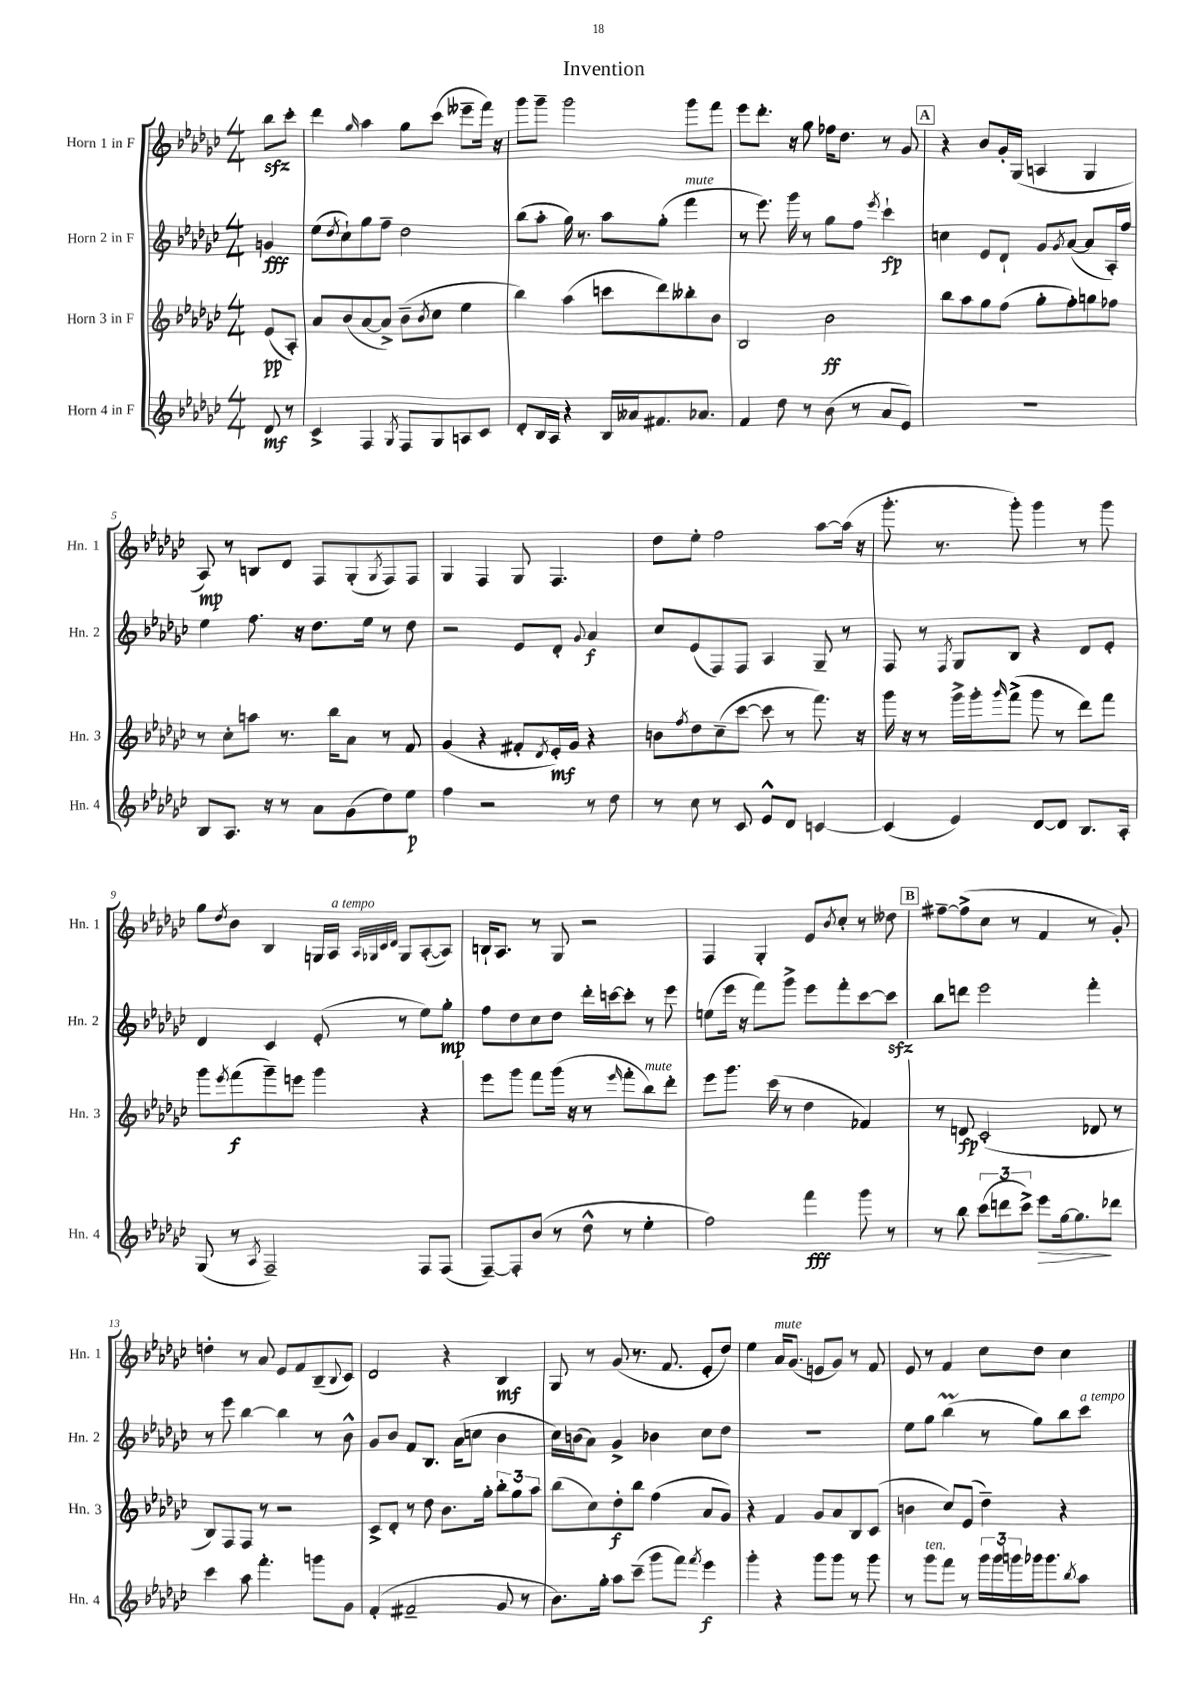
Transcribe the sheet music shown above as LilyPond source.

\header { title = "Invention" }
<<
\new StaffGroup <<
\new Staff = "s0" \with { instrumentName = "Horn 1 in F" shortInstrumentName = "Hn. 1" } {
    \clef treble \key ges \major \numericTimeSignature \time 4/4 \partial 4
    bes''8\sfz ces'''8-. |
    des'''4 \grace { ges''16 } aes''4 ges''8 ces'''8( eeses'''8-- f'''16) r16 |
    ges'''8 ges'''8-- ges'''2 ges'''8 f'''8 |
    ees'''8 des'''8.-. r16 ges''8 fes''16 des''8. r8 ges'8 |
    \mark \markup { \box "A" } r4 bes'8 ges'16-. ges16( a4 ges4 |
    aes8\mp) r8 b8 des'8 f8 ges8-.( \acciaccatura { ges8 } f8) f8 |
    ges4 f4 ges8 f4. |
    des''8 ees''8-. f''2 aes''8~ aes''16( r16 |
    ges'''8.-. r8. ges'''8-.) ges'''4 r8 ges'''8 |
    ges''8 \acciaccatura { des''8 } bes'8 bes4 g16 aes16^\markup { \italic "a tempo" } \grace { aes32 ges32 ces'32 des'32 } ges8 aes8~-.( aes8) |
    b16-! aes8. r8 ges8 r2 |
    f4 ges4-. ees'8 \acciaccatura { bes'8 } ces''8-. r8 deses''8 |
    \mark \markup { \box "B" } fis''8~-- fis''8->( ces''8 r8 f'4 r8 ges'8-.) |
    d''4-. r8 aes'8 ees'8 f'8 bes8--( \appoggiatura { bes8 } ces'8) |
    des'2 r4 bes4\mf |
    ges8 r8 ges'8( r8. f'8. ees'8-. des''8) |
    ees''4 aes'16^\markup { \italic "mute" } ges'8.( e'8 ges'8) r8 f'8 |
    ees'8 r8 f'4 ces''8 des''8 ces''4 \bar "|." |
}
\new Staff = "s1" \with { instrumentName = "Horn 2 in F" shortInstrumentName = "Hn. 2" } {
    \clef treble \key ges \major \numericTimeSignature \time 4/4 \partial 4
    g'4\fff |
    ees''8( \acciaccatura { des''8 } ces''8-!) ges''8 f''8-- des''2 |
    bes''8( aes''8-. ges''16) r8. aes''8 ges''8-.( f'''4^\markup { \italic "mute" } |
    r8 ees'''8.) ges'''16 r8 ges''8 f''8 \acciaccatura { ees'''8 } ces'''4-!\fp |
    \mark \markup { \box "A" } c''4 ees'8 des'8-! ges'8 \acciaccatura { ges'8 } aes'8~( aes'8 aes16-.) f''16 |
    ees''4 f''8. r16 des''8. ees''16 r8 des''8 |
    r2 ees'8 des'8-. \appoggiatura { ges'8 } aes'4\f |
    ces''8 ees'8( f8) f8 aes4 ges8-- r8 |
    f8 r8 \acciaccatura { f8 } ges8 bes8 r4 des'8 ees'8-. |
    des'4 ces'4 ees'8-.( r8 ees''8) ges''8-.\mp |
    f''8 des''8 ces''8 des''8 des'''16-. c'''16~ c'''8-. r8 ees'''8 |
    e''8( ees'''16 r16 f'''8) ges'''8-> ees'''8 f'''8-. ces'''8~ ces'''8\sfz |
    \mark \markup { \box "B" } bes''8 d'''8 ees'''2 f'''4-. |
    r8 ees'''8 bes''4~ bes''4 r8 bes'8-^ |
    ges'8 bes'8 f'8 bes8. aes'16( c''8 bes'4 |
    ces''16) b'16( aes'8) ges'4-> bes'4 ces''8 des''8 |
    R1 |
    ees''8 ges''8 bes''4\prall( r8 ges''8) bes''8 ces'''8^\markup { \italic "a tempo" } \bar "|." |
}
\new Staff = "s2" \with { instrumentName = "Horn 3 in F" shortInstrumentName = "Hn. 3" } {
    \clef treble \key ges \major \numericTimeSignature \time 4/4 \partial 4
    ees'8\pp( aes8-.) |
    aes'8 bes'8( aes'8~ aes'8->) bes'8--( \acciaccatura { bes'8 } ces''8 ees''4 |
    bes''4) aes''4( c'''8 des'''8) beses''8-. bes'8 |
    bes2 bes'2\ff |
    \mark \markup { \box "A" } bes''8 aes''8 ges''8 f''8( ges''8-. f''8-.) g''8 fes''8 |
    r8 ces''8-. a''8 r8. bes''16 aes'8 r8 f'8 |
    ges'4( r4 fis'8-. \acciaccatura { des'8 } ees'16-.\mf) ges'16 r4 |
    b'8 \acciaccatura { f''8 } des''8 ces''8--( ces'''8~ ces'''8 r8 f'''8.) r16 |
    ges'''16 r16 r8 ges'''16-> ges'''16-. \grace { ges'''16 } f'''8->( ges'''8 r8 des'''8) f'''8 |
    ges'''8 \acciaccatura { ees'''8 } f'''8\f( ges'''8--) e'''8 ges'''4 r4 |
    ees'''8 ges'''8 f'''8 ges'''16( r16 r8 \grace { ees'''16 } f'''8-. bes''8^\markup { \italic "mute" }) des'''8-. |
    ees'''8 ges'''8. ces'''16( r8 des''4 fes'4) |
    \mark \markup { \box "B" } r8 d'8\fp ces'2-.( des'8 r8 |
    bes8) f8 f8 r8 r2 |
    ces'8-> des'8-. r8 des''8 bes'8. ges''16-. \tuplet 3/2 { bes''8-. ges''8 aes''8 } |
    bes''8( ces''8) des''8-.\f bes''8 f''4( aes'8 ges'8) |
    r4 f'4 ges'8 aes'8 bes8 ces'8( |
    b'4 ces''8) ees'8( des''4--) r4 \bar "|." |
}
\new Staff = "s3" \with { instrumentName = "Horn 4 in F" shortInstrumentName = "Hn. 4" } {
    \clef treble \key ges \major \numericTimeSignature \time 4/4 \partial 4
    des'8\mf r8 |
    ces'4-> f4 \acciaccatura { ges8 } f8 ges8 a8 ces'8 |
    des'8-. bes16 aes16 r4 bes16 aeses'16 fis'8. aes'8. |
    f'4 des''8 r8 bes'8( r8 aes'8 ees'8) |
    \mark \markup { \box "A" } R1 |
    bes8 aes8. r16 r8 aes'8 ges'8( des''8) ees''8\p |
    f''4 r2 r8 des''8 |
    r8 ces''8 r8 ces'8 ees'8-^ des'8 c'4~ |
    c'4( ees'4) des'8~ des'8 bes8. aes16-. |
    ges8( r8 \acciaccatura { aes8 } f2--) f8 f8( |
    f8~--) f8-. bes'8( r8 des''8-^ r8 ees''4-. |
    f''2) f'''4\fff ges'''8 r8 |
    \mark \markup { \box "B" } r8 bes''8 \tuplet 3/2 { ces'''8( d'''8 ces'''8->) } ees'''8\> ges''16~ ges''8.\! des'''8 |
    ces'''4 aes''8 f'''4.-. g'''8 ges'8 |
    f'4-.( fis'2-- ges'8 r8 |
    bes'8.) ges''16-. aes''8 ces'''8--( ges'''8 f'''8) \acciaccatura { f'''8 } ees'''4\f |
    ges'''4-. r4 ges'''8 ges'''8 r8 ges'''8 |
    r8 ges'''8^\markup { \italic "ten." } f'''8 r8 \tuplet 3/2 { ges'''16 ges'''16 g'''16 } ges'''16 ges'''8. \acciaccatura { bes''8 } aes''8 \bar "|." |
}
>>
>>
